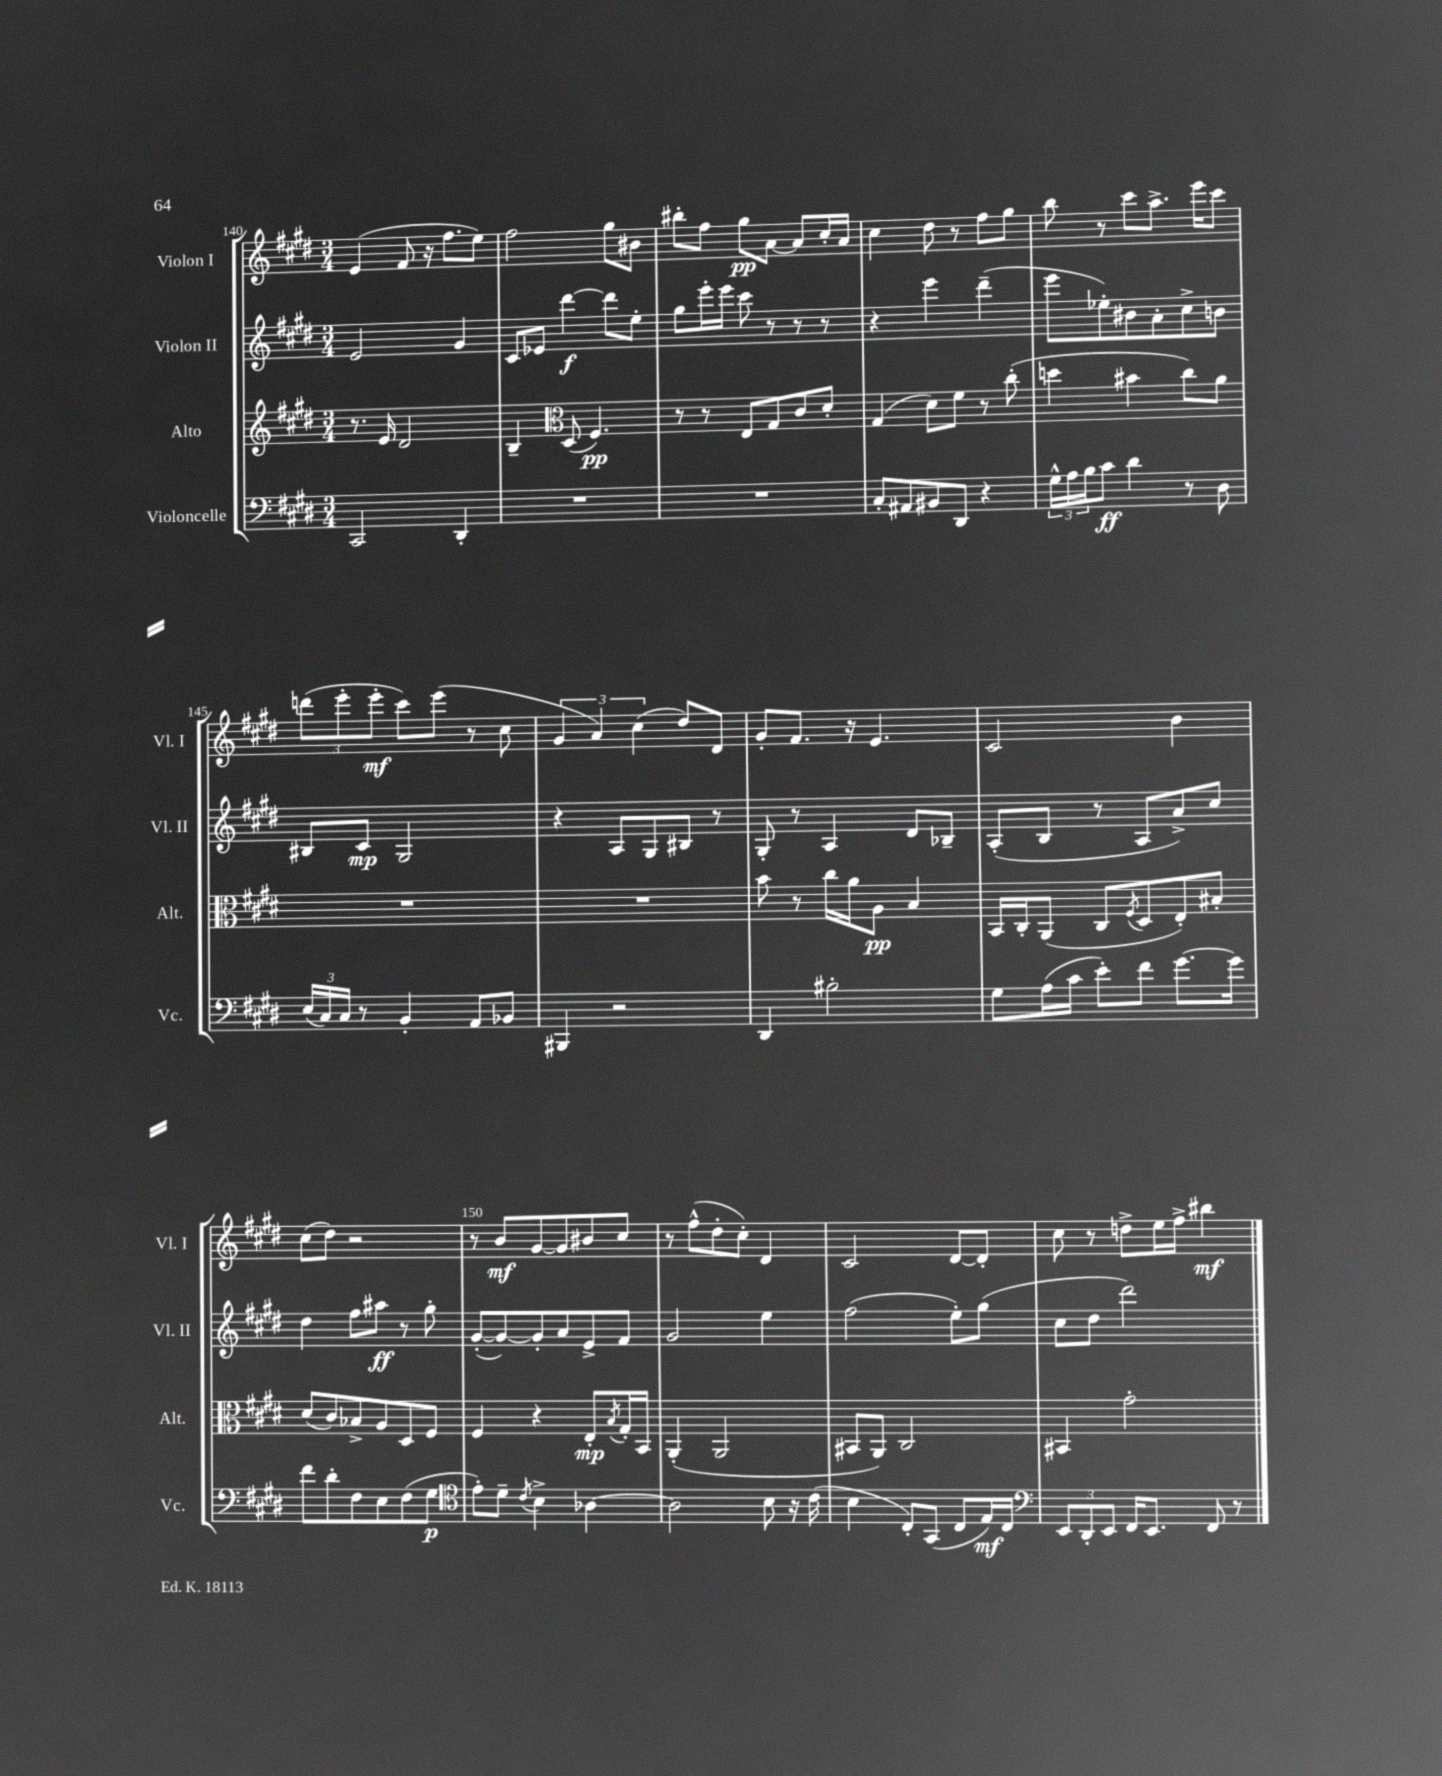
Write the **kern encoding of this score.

**kern	**dynam	**kern	**dynam	**kern	**dynam	**kern	**dynam
*part4	*part4	*part3	*part3	*part2	*part2	*part1	*part1
*staff4	*staff4	*staff3	*staff3	*staff2	*staff2	*staff1	*staff1
*I"Violoncelle	*	*I"Alto	*	*I"Violon II	*	*I"Violon I	*
*I'Vc.	*	*I'Alt.	*	*I'Vl. II	*	*I'Vl. I	*
*clefF4	*	*clefG2	*	*clefG2	*	*clefG2	*
*k[f#c#g#d#]	*	*k[f#c#g#d#]	*	*k[f#c#g#d#]	*	*k[f#c#g#d#]	*
*M3/4	*	*M3/4	*	*M3/4	*	*M3/4	*
=140	=140	=140	=140	=140	=140	=140	=140
2CC#/	.	8.r	.	2e/	.	(4e/	.
.	.	16e/	.	.	.	.	.
.	.	2d#/	.	.	.	8f#/	.
.	.	.	.	.	.	16r	.
.	.	.	.	.	.	8.ff#\L	.
4DD#'/	.	.	.	4g#/	.	.	.
.	.	.	.	.	.	8ee\J)	.
=141	=141	=141	=141	=141	=141	=141	=141
2.r	.	4B~/	.	8c#/L	.	2ff#\	.
.	.	.	.	8e-X/J	.	.	.
*	*	*clefC3	*	*	*	*	*
.	.	(8D#/	.	[4ddd#\	f	.	.
.	.	4.F#/)	pp	.	.	.	.
.	.	.	.	8ddd#\L]	.	8gg#\L	.
.	.	.	.	8ee'\J	.	8b#X\J	.
=142	=142	=142	=142	=142	=142	=142	=142
2.r	.	8r	.	8gg#\L	.	8bb#X'\L	.
.	.	8r	.	16eee'\L	.	8ff#\J	.
.	.	.	.	16eee\JJ	.	.	.
.	.	8E/L	.	8ccc#\	.	8gg#\L	pp
.	.	8G#/	.	8r	.	[8a\J	.
.	.	8c#/	.	8r	.	8a/L]	.
.	.	8d#'/J	.	8r	.	16cc#'/L	.
.	.	.	.	.	.	16a/JJ	.
=143	=143	=143	=143	=143	=143	=143	=143
8C#'/L	.	(4G#/	.	4r	.	4cc#\	.
8AA#X/	.	.	.	.	.	.	.
8BB#X/	.	8d#\L)	.	4eee\	.	8dd#\	.
8DD#/J	.	8f#\J	.	.	.	8r	.
4r	.	8r	.	(4ddd#~\	.	8ff#\L	.
.	.	(8cc#'\	.	.	.	8gg#\J	.
=144	=144	=144	=144	=144	=144	=144	=144
24G#^^\LL	.	4ddn\	.	8eee\L	.	8bb\	.
24A\	.	.	.	.	.	.	.
24B\J	.	.	.	.	.	.	.
8c#\J	ff	.	.	8ee-X'\)	.	8r	.
4d#\	.	4b#X\	.	8b#X\	.	8ccc#\L	.
.	.	.	.	8a'\	.	8.aa^\J	.
8r	.	8cc#\L)	.	8cc#^\	.	.	.
.	.	.	.	.	.	16eee\KL	.
8D#\	.	8a\J	.	8bn\J	.	8ccc#\J	.
!!LO:LB:g=z
=145	=145	=145	=145	=145	=145	=145	=145
(24E/LL	.	2.r	.	8B#X/L	.	(12dddn\L	.
24C#/)	.	.	.	.	.	.	.
24C#/JJ	.	.	.	.	.	12eee'\	.
8r	.	.	.	8c#/J	mp	.	.
.	.	.	.	.	.	12eee'\J	mf
4BB'/	.	.	.	2G#/	.	8ccc#\L)	.
.	.	.	.	.	.	(8eee\J	.
8AA/L	.	.	.	.	.	8r	.
8BB-X/J	.	.	.	.	.	8cc#\	.
=146	=146	=146	=146	=146	=146	=146	=146
4BBB#X/	.	2.r	.	4r	.	6g#/	.
.	.	.	.	.	.	6a/)	.
2r	.	.	.	8A/L	.	.	.
.	.	.	.	.	.	(6cc#\	.
.	.	.	.	8G#/	.	.	.
.	.	.	.	8B#X/J	.	8dd#/L)	.
.	.	.	.	8r	.	8d#/J	.
=147	=147	=147	=147	=147	=147	=147	=147
4DD#/	.	8b\	.	8G#'/	.	8g#'/L	.
.	.	8r	.	8r	.	8.f#/J	.
2B#X'\	.	16cc#\LL	.	4A/	.	.	.
.	.	16a\J	.	.	.	16r	.
.	.	8A\J	pp	.	.	4.e/	.
.	.	4B/	.	8d#/L	.	.	.
.	.	.	.	8B-X~/J	.	.	.
=148	=148	=148	=148	=148	=148	=148	=148
8G#\L	.	16BB/LL	.	(8A'/L	.	2c#/	.
.	.	16C#'/J	.	.	.	.	.
(16A\L	.	(8AA/J	.	8B/J	.	.	.
16c#\JJ	.	.	.	.	.	.	.
8e'\L)	.	8C#/L	.	8r	.	.	.
.	.	8qF#/	.	.	.	.	.
8f#\J	.	8D#/	.	8A/L	.	.	.
[8.g#\L	.	8E'/)	.	8a^/)	.	4b\	.
.	.	8B#X'/J	.	8cc#/J	.	.	.
16g#\Jk]	.	.	.	.	.	.	.
!!LO:LB:g=z
=149	=149	=149	=149	=149	=149	=149	=149
8f#\L	.	(8d#/L	.	4dd#\	.	(8cc#\L	.
8d#'\	.	8c#/)	.	.	.	8dd#\J)	.
8F#\	.	8B-X^/	.	8ff#\L	.	2r	.
8E\	.	8A/	.	8aa#X\J	ff	.	.
(8F#\	.	8D#/	.	8r	.	.	.
8G#\J	p	8F#/J	.	8gg#'\	.	.	.
=150	=150	=150	=150	=150	=150	=150	=150
*clefC4	*	*	*	*	*	*	*
8e'\L)	.	4F#/	.	([8g#'/L	.	8r	.
8d#~\J	.	.	.	8g#/_)	.	8b/L	mf
8qc#/	.	.	.	.	.	.	.
4B^\	.	4r	.	8g#'/]	.	[8g#/	.
.	.	.	.	8a/	.	8g#/]	.
[4A-X\	.	8E'/L	mp	8e^/	.	8b#X/	.
.	.	8qB/	.	.	.	.	.
.	.	16G#'/L	.	8f#/J	.	8cc#/J	.
.	.	16BB/JJ	.	.	.	.	.
=151	=151	=151	=151	=151	=151	=151	=151
2A-\]	.	(4AA'/	.	2g#/	.	8r	.
.	.	.	.	.	.	(8ff#^^\L	.
.	.	2AA/	.	.	.	8dd#'\	.
.	.	.	.	.	.	8cc#'\J)	.
8B\	.	.	.	4ee\	.	4d#/	.
16r	.	.	.	.	.	.	.
(16c#\	.	.	.	.	.	.	.
=152	=152	=152	=152	=152	=152	=152	=152
4B\	.	8BB#X/L	.	(2ff#\	.	2c#/	.
.	.	8AA/J)	.	.	.	.	.
8C#'/L)	.	2C#/	.	.	.	.	.
(8GG#/J	.	.	.	.	.	.	.
8C#/L	.	.	.	8ee'\L)	.	[8d#/L	.
16E/L)	mf	.	.	(8gg#\J	.	8d#'/J]	.
16C#/JJ	.	.	.	.	.	.	.
=153	=153	=153	=153	=153	=153	=153	=153
*clefF4	*	*	*	*	*	*	*
12EE/L	.	4BB#X/	.	8cc#\L	.	8cc#\	.
12DD#'/	.	.	.	.	.	.	.
.	.	.	.	8dd#\J	.	8r	.
12EE/J	.	.	.	.	.	.	.
16FF#/KL	.	2g#'\	.	2ddd#\)	.	8ddn^\L	.
8.EE/J	.	.	.	.	.	.	.
.	.	.	.	.	.	16ee\L	.
.	.	.	.	.	.	16ff#^\JJ	.
8FF#/	.	.	.	.	.	4bb#X\	mf
8r	.	.	.	.	.	.	.
==	==	==	==	==	==	==	==
*-	*-	*-	*-	*-	*-	*-	*-
